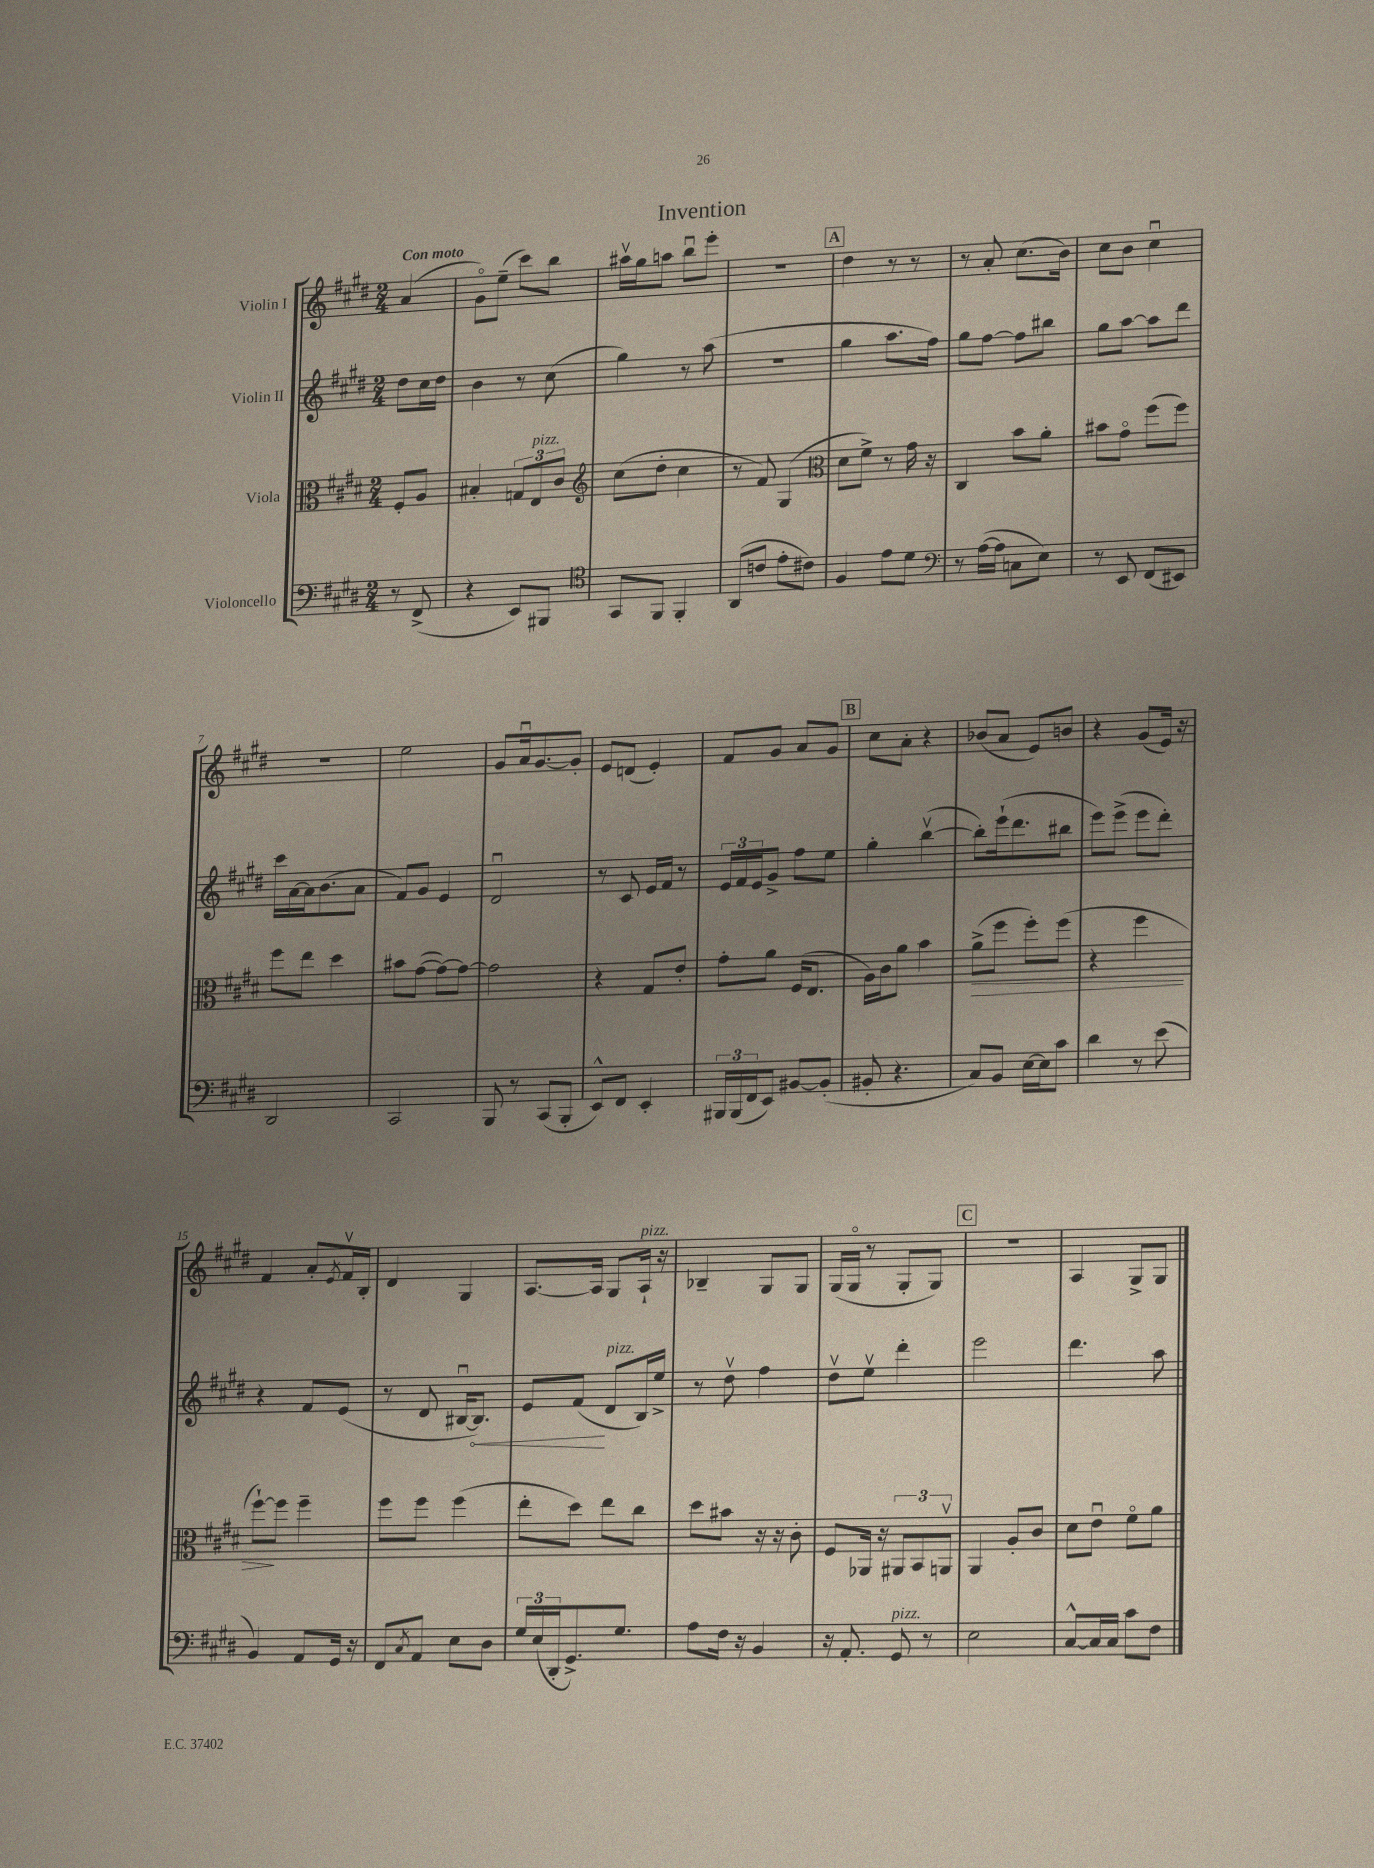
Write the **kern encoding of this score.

**kern	**kern	**dynam	**kern	**dynam	**kern
*part4	*part3	*part3	*part2	*part2	*part1
*staff4	*staff3	*staff3	*staff2	*staff2	*staff1
*I"Violoncello	*I"Viola	*	*I"Violin II	*	*I"Violin I
*clefF4	*clefC3	*	*clefG2	*	*clefG2
*k[f#c#g#d#]	*k[f#c#g#d#]	*	*k[f#c#g#d#]	*	*k[f#c#g#d#]
*M2/4	*M2/4	*	*M2/4	*	*M2/4
=	=	=	=	=	=
!	!	!	!	!	!LO:TX:a:B:t=Con moto
8r	8F#'/L	.	8dd#\L	.	(4a/
(8FF#^/	8A/J	.	16cc#\L	.	.
.	.	.	16dd#\JJ	.	.
=1	=1	=1	=1	=1	=1
4r	4B#X'/	.	4b\	.	8g#\L)
.	.	.	.	.	(8ee~\J
8EE/L)	12Gn/L	.	8r	.	8ccc#\L)
!	!LO:TX:a:i:t=pizz.	!	!	!	!
.	12E/	.	.	.	.
8BBB#X/J	.	.	(8cc#\	.	8bb\J
.	12c#/J	.	.	.	.
=2	=2	=2	=2	=2	=2
*clefC4	*clefG2	*	*	*	*
8GG#/L	(8cc#\L	.	4gg#\)	.	16aa#Xv\LL
.	.	.	.	.	16gg#\J
8FF#/J	8dd#'\J	.	.	.	8aan\J
4FF#'/	4cc#\	.	8r	.	8bbu\L
.	.	.	(8aa\	.	8eee'\J
=3	=3	=3	=3	=3	=3
(8AA/L	8r	.	2r	.	2r
8cn/J	8f#/)	.	.	.	.
8e'\L	(4G#/	.	.	.	.
8c#X\J)	.	.	.	.	.
!!LO:REH:place=s1:t=A
=4	=4	=4	=4	=4	=4
*	*clefC3	*	*	*	*
4F#/	8d#\L	.	4gg#\	.	4dd#\
.	8f#^\J)	.	.	.	.
8e\L	8r	.	8.aa\L	.	8r
8d#\J	16g#\	.	.	.	8r
.	16r	.	16ff#\Jk)	.	.
=5	=5	=5	=5	=5	=5
*clefF4	*	*	*	*	*
8r	4C#/	.	8gg#\L	.	8r
([16A\LL	.	.	[8ff#\J	.	8a'/
16A\JJ]	.	.	.	.	.
8Cn\L	8b\L	.	8ff#\L]	.	(8.cc#\L
8E\J)	8a'\J	.	8bb#X\J	.	.
.	.	.	.	.	16b\Jk)
=6	=6	=6	=6	=6	=6
8r	8b#X\L	.	8gg#\L	.	8cc#\L
8EE/	8g#\J	.	[8aa\J	.	8b\J
(8FF#/L	(8ff#\L	.	8aa\L]	.	4cc#u\
8EE#X/J)	8ff#\J)	.	8ddd#\J	.	.
!!LO:LB:g=z
=7	=7	=7	=7	=7	=7
2DD#/	8ff#\L	.	16ccc#\LL	.	2r
.	.	.	[16a\	.	.
.	8ee\J	.	16a\J]	.	.
.	.	.	(8.b\	.	.
.	4dd#\	.	.	.	.
.	.	.	8a\J	.	.
=8	=8	=8	=8	=8	=8
2CC#/	8b#X\L	.	8f#/L)	.	2ee\
.	([8g#\J	.	8g#/J	.	.
.	8g#\L_)	.	4e/	.	.
.	8g#\J_	.	.	.	.
=9	=9	=9	=9	=9	=9
8BBB/	2g#\]	.	2d#u/	.	8g#/L
8r	.	.	.	.	16au/k
.	.	.	.	.	[8.g#/
(8CC#/L	.	.	.	.	.
8BBB'/J	.	.	.	.	8g#'/J]
=10	=10	=10	=10	=10	=10
8EE^^/L)	4r	.	8r	.	8e/L
8FF#/J	.	.	8c#/	.	(8dn/J
4EE'/	8G#/L	.	16e/LL	.	4e'/)
.	.	.	16f#/JJ	.	.
.	8e'/J	.	8r	.	.
=11	=11	=11	=11	=11	=11
24BBB#X/LL	8g#'\L	.	24e/LL	.	8f#/L
(24BBB#/	.	.	24f#/	.	.
24FF#/J	.	.	24e/J	.	.
8EE/J)	8a\J	.	8g#^/J	.	8g#/J
[8BB#X/L	(16F#/KL	.	8ff#\L	.	8a/L
.	8.E/J	.	.	.	.
(8BB#'/J]	.	.	8ee\J	.	8g#/J
!!LO:REH:place=s1:t=B
=12	=12	=12	=12	=12	=12
8BB#X'/	16A\LL)	.	4gg#'\	.	8cc#\L
.	16c#\J	.	.	.	.
4.r	8a\J	.	.	.	8a'\J
.	4b\	.	([4bbv\	.	4r
=13	=13	=13	=13	=13	=13
!	!	!LO:HP:b	!	!	!
8C#/L)	(8a^\L	>	8bb'\L])	.	(8b-X/L
8BB/J	8ff#\J	.	(16eee`\k	.	8a/J
.	.	.	8.ddd#\	.	.
[16E\LL	8ff#'\L)	.	.	.	8e/L)
16E\J]	.	.	.	.	.
8c#\J	(8ff#\J	.	8bb#X\J	.	8bn/J
=14	=14	=14	=14	=14	=14
4d#\	4r	.	8eee\L)	.	4r
.	.	.	(8eee^\J	.	.
8r	4ff#\	.	8eee\L	.	(8g#/L
(8e\	.	.	8ddd#'\J)	.	16e/Jk)
.	.	.	.	.	16r
!!LO:LB:g=z
=15	=15	=15	=15	=15	=15
4BB/)	[8ff#`\L)	.	4r	.	4f#/
.	8ff#\J]	]	.	.	.
8AA/L	4ff#~\	.	8f#/L	.	8a'/L
.	.	.	.	.	8qe/
16GG#/Jk	.	.	(8e/J	.	16f#v/L
16r	.	.	.	.	16B'/JJ
=16	=16	=16	=16	=16	=16
8FF#/L	8ff#\L	.	8r	.	4d#/
8qC#/	.	.	.	.	.
8AA/J	8ff#\J	.	8d#/	.	.
8E\L	(4ff#\	.	[16B#Xu/KL	.	4G#/
!	!	!	!	!LO:HP:b	!
.	.	.	8.B#/J])	<	.
8D#\J	.	.	.	.	.
=17	=17	=17	=17	=17	=17
24G#/LL	8ee'\L	.	8e/L	.	[8.A/L
(24E/	.	.	.	.	.
24DD#'/J	.	.	.	.	.
8.GG#^/)	8dd#\J)	.	(8f#/J	.	.
.	.	.	.	.	16A/Jk]
!	!	!	!LO:TX:a:i:t=pizz.	!	!
.	8ee\L	.	8d#/L	[	8G#/L
8.G#/J	.	.	.	.	.
!	!	!	!	!	!LO:TX:a:i:t=pizz.
.	8cc#\J	.	16B/L)	.	16A`/Jk
.	.	.	16ee^/JJ	.	16r
=18	=18	=18	=18	=18	=18
8A\L	8dd#\L	.	8r	.	4B-X~/
16F#\Jk	8b#X\J	.	8dd#v\	.	.
16r	.	.	.	.	.
4BB/	16r	.	4ff#\	.	8G#/L
.	16r	.	.	.	.
.	8c#'\	.	.	.	8G#/J
=19	=19	=19	=19	=19	=19
16r	8F#/L	.	8dd#v\L	.	(16G#/LL
8.AA'/	.	.	.	.	16G#/JJ
.	16AA-X/Jk	.	8eev\J	.	8r
.	16r	.	.	.	.
!LO:TX:a:i:t=pizz.	!	!	!	!	!
8GG#/	12AA#X/L	.	4ddd#'\	.	8G#'/L
.	12BB/	.	.	.	.
8r	.	.	.	.	8G#/J)
.	12AAnv/J	.	.	.	.
!!LO:REH:place=s1:t=C
=20	=20	=20	=20	=20	=20
2E\	4AA/	.	2eee\	.	2r
.	8A'/L	.	.	.	.
.	8c#/J	.	.	.	.
=21	=21	=21	=21	=21	=21
[8C#^^/L	8d#\L	.	4.ddd#\	.	4A/
16C#/L]	8eu\J	.	.	.	.
16C#/JJ	.	.	.	.	.
8c#\L	8f#\L	.	.	.	8G#^/L
8F#\J	8a\J	.	8aa\	.	8G#/J
==	==	==	==	==	==
*-	*-	*-	*-	*-	*-
